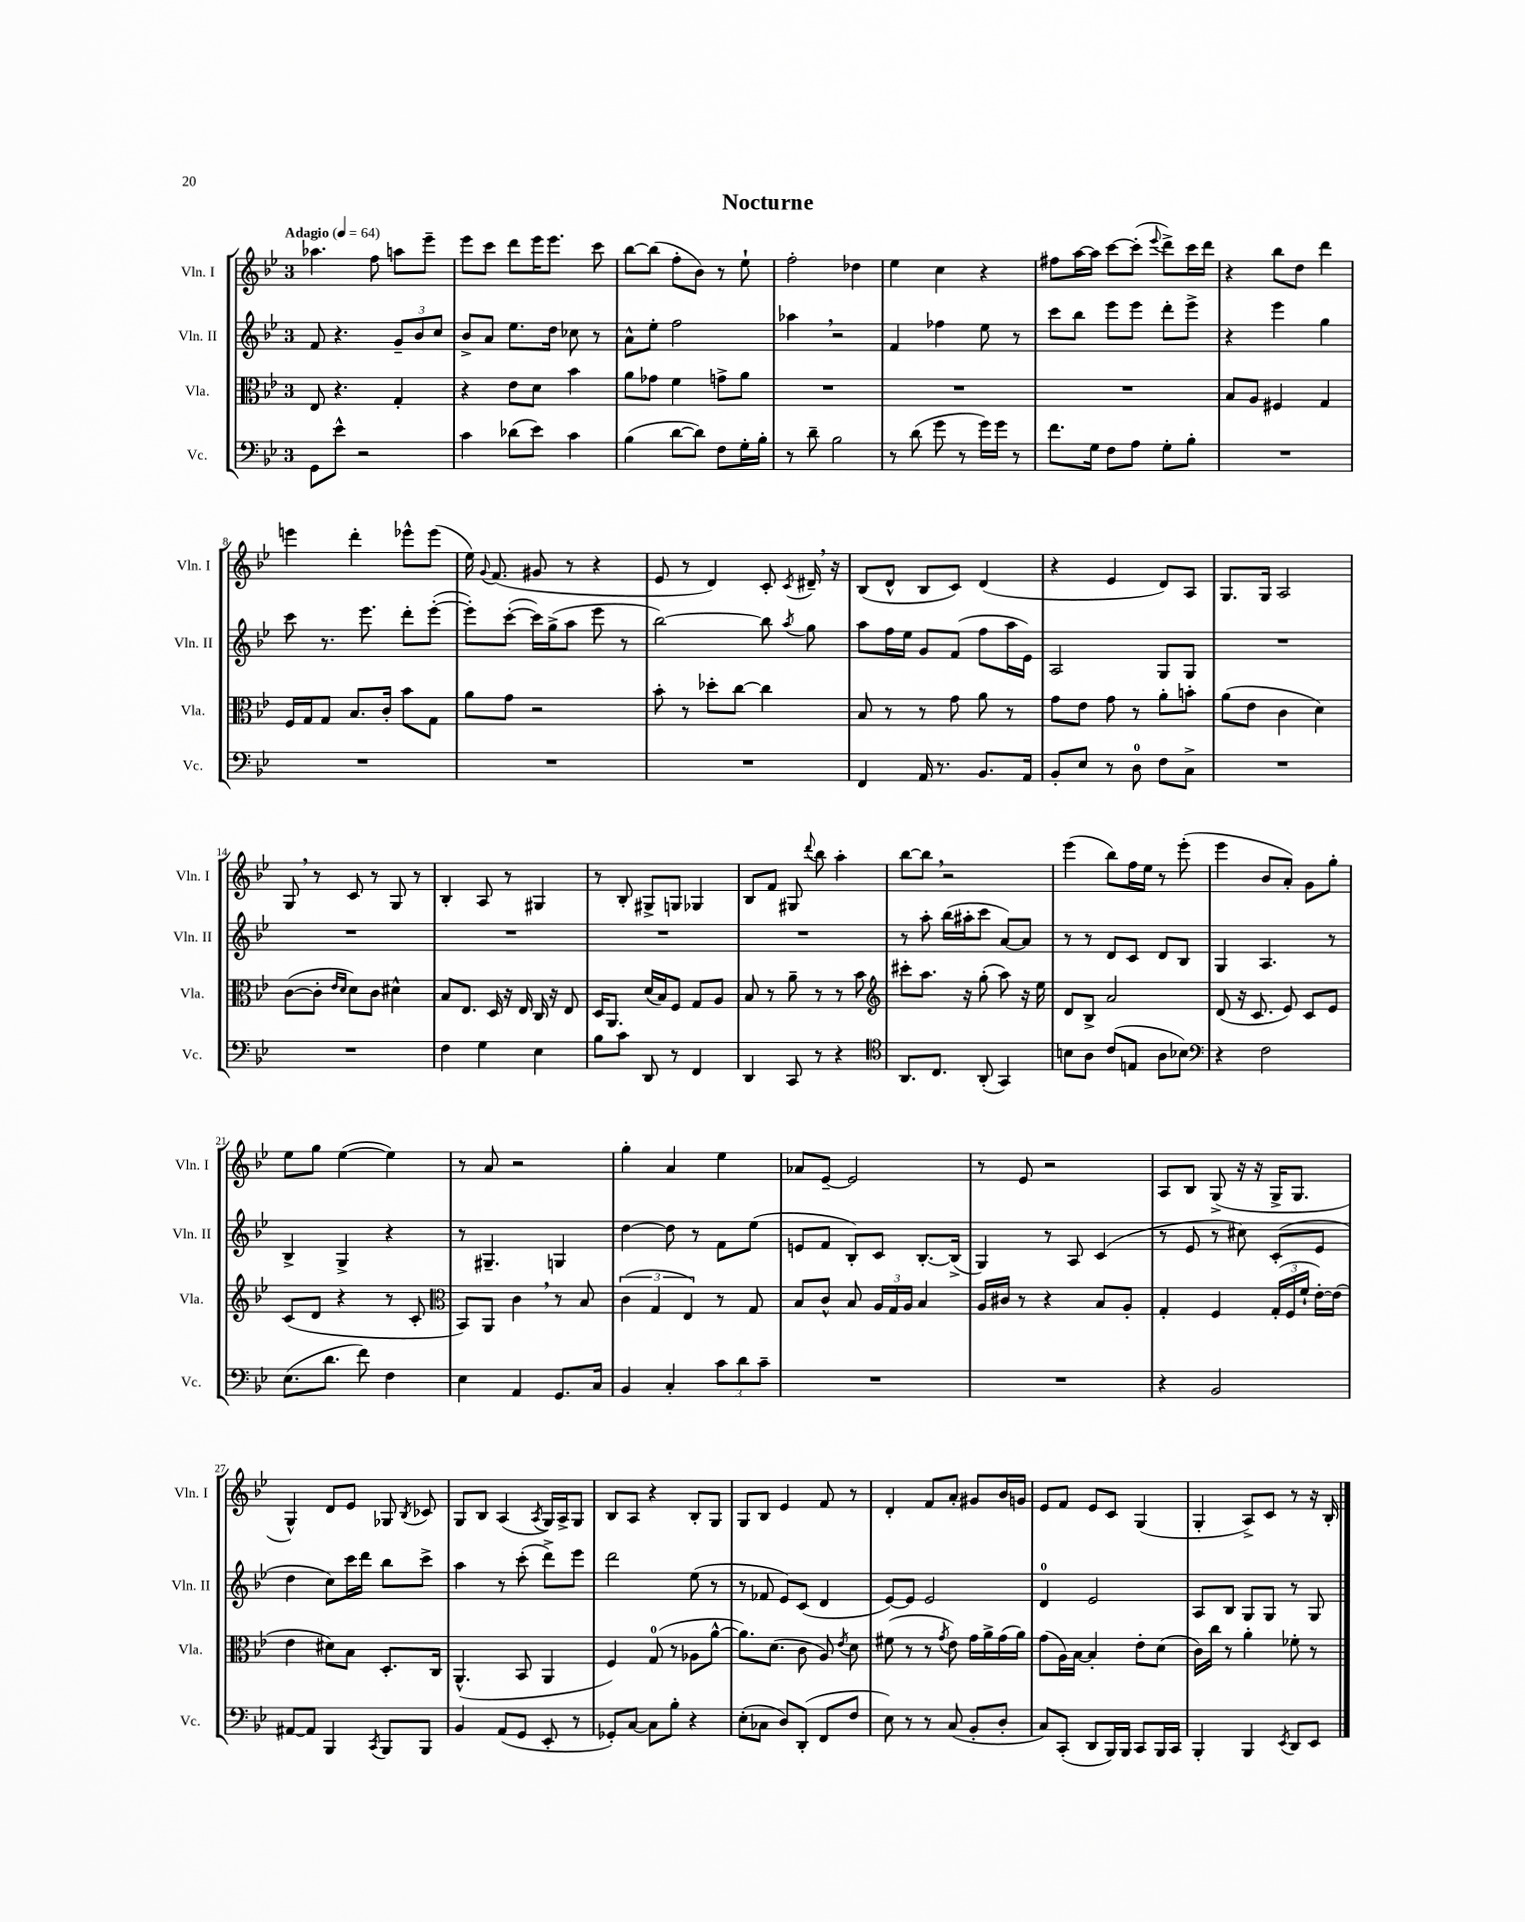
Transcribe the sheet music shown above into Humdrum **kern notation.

**kern	**kern	**kern	**kern
*part4	*part3	*part2	*part1
*staff4	*staff3	*staff2	*staff1
*I"Vc.	*I"Vla.	*I"Vln. II	*I"Vln. I
*I'Vc.	*I'Vla.	*I'Vln. II	*I'Vln. I
*clefF4	*clefC3	*clefG2	*clefG2
*k[b-e-]	*k[b-e-]	*k[b-e-]	*k[b-e-]
*M3/4	*M3/4	*M3/4	*M3/4
*MM64	*MM64	*MM64	*MM64
=1	=1	=1	=1
!	!	!	!LO:TX:a:B:t=Adagio
8GG\L	8E-/	8f/	4.aa-X\
8e-^^\J	4.r	4.r	.
2r	.	.	.
.	.	.	8ff\
.	4G'/	12g~/L	8aan\L
.	.	12b-/	.
.	.	.	8eee-~\J
.	.	12cc/J	.
=2	=2	=2	=2
4c\	4r	8b-^/L	8eee-\L
.	.	8a/J	8ccc\J
(8d-X\L	8e-\L	8.ee-\L	8ddd\L
8e-\J)	8d\J	.	16eee-\K
.	.	16dd\Jk	8.eee-\J
4c\	4b-\	8cc-X\	.
.	.	8r	8ccc\
=3	=3	=3	=3
(4B-\	8a\L	8a^^\L	[8bb-\L
.	8g-X\J	8ee-'\J	(8bb-\J]
[8d\L	4f\	2ff\	8ff'\L
8d\J])	.	.	8b-\J)
8F\L	8gn^\L	.	8r
16G'\L	8a\J	.	8ee-`\
16B-'\JJ	.	.	.
=4	=4	=4	=4
8r	2.r	4aa-X,\	2ff'\
8d~\	.	.	.
2B-\	.	2r	.
.	.	.	4dd-X\
=5	=5	=5	=5
8r	2.r	4f/	4ee-\
(8d\	.	.	.
8g\	.	4ff-X\	4cc\
8r	.	.	.
16g\LL)	.	8ee-\	4r
16g\JJ	.	.	.
8r	.	8r	.
=6	=6	=6	=6
8.f\L	2.r	8ccc\L	8ff#X\L
.	.	8bb-\J	[16aa\L
16G\Jk	.	.	16aa\JJ]
8F\L	.	8eee-\L	[8ccc\L
8A\J	.	8eee-\J	(8ccc'\J]
.	.	.	8qqeee-/
8G'\L	.	8ddd'\L	8ddd^\L)
8B-'\J	.	8eee-^\J	16ccc\L
.	.	.	16ddd\JJ
=7	=7	=7	=7
2.r	8B-/L	4r	4r
.	8A/J	.	.
.	4F#X/	4eee-\	8bb-\L
.	.	.	8dd\J
.	4G/	4gg\	4ddd\
!!LO:LB:g=z
=8	=8	=8	=8
2.r	16F/LL	8ccc\	4eeen\
.	16G/J	.	.
.	8G/J	8.r	.
.	8.B-/L	.	4ddd'\
.	.	8.eee-\	.
.	16c'/Jk	.	.
.	8b-\L	8ddd'\L	8eee-X^^\L
.	8G\J	([8eee-'\J	(8eee-\J
=9	=9	=9	=9
2.r	8a\L	8eee-'\L])	16ee-\)
.	.	.	8qqg/
.	.	.	(8.f/
.	8g\J	([8ccc'\J	.
.	2r	16ccc\LL])	8g#X/
.	.	(16gg^\J	.
.	.	8aa\J	8r
.	.	8eee-\	4r
.	.	8r	.
=10	=10	=10	=10
2.r	8b-'\	[2bb-\)	8e-/
.	8r	.	8r
.	8dd-X'\L	.	4d/)
.	[8cc\J	.	.
.	4cc\]	8bb-\]	8c'/
.	.	8qaa/	8qc/
.	.	8gg\	16d#X~,/
.	.	.	16r
=11	=11	=11	=11
4FF/	8B-/	8aa\L	(8B-/L
.	8r	16ff\L	8d^^/J
.	.	16ee-\JJ	.
16AA/	8r	8g/L	8B-/L
8.r	.	.	.
.	8g\	(8f/J	8c/J)
8.BB-/L	8a\	8ff\L	(4d/
.	8r	16aa\L	.
16AA/Jk	.	16e-\JJ)	.
=12	=12	=12	=12
8BB-'/L	8g\L	2A/	4r
8E-/J	8e-\J	.	.
8r	8g\	.	4e-/
8D\	8r	.	.
8F\L	8a'\L	8G/L	8d/L)
8C^\J	8bn'\J	8G/J	8A/J
=13	=13	=13	=13
2.r	(8a\L	2.r	8.G/L
.	8e-\J	.	.
.	.	.	16G/Jk
.	4c\	.	2A/
.	4d\)	.	.
!!LO:LB:g=z
=14	=14	=14	=14
2.r	([8c\L	2.r	8G,/
.	8c'\J]	.	8r
.	16qqe-/LL	.	.
.	16qqd/JJ	.	.
.	8d\L)	.	8c/
.	8c\J	.	8r
.	4d#X^^\	.	8G/
.	.	.	8r
=15	=15	=15	=15
4F\	8B-/L	2.r	4B-'/
.	8.E-/J	.	.
4G\	.	.	8A/
.	16D/	.	.
.	16r	.	8r
.	16E-/	.	.
4E-\	16C/	.	4G#X/
.	16r	.	.
.	8E-/	.	.
=16	=16	=16	=16
8B-\L	16D/KL	2.r	8r
.	8.AA/J	.	.
8c\J	.	.	8B-'/
8DD/	(16d/LL	.	8G#X^/L
.	16B-/J)	.	.
8r	8F/J	.	8Gn/J
4FF/	8G/L	.	4G-X/
.	8A/J	.	.
=17	=17	=17	=17
4DD/	8B-/	2.r	8B-/L
.	8r	.	8f/J
8CC/	8a~\	.	8G#X/
.	.	.	8qqddd/
8r	8r	.	8bb-\
4r	8r	.	4aa'\
.	8b-\	.	.
=18	=18	=18	=18
*clefC4	*clefG2	*	*
8.AA/L	8ccc#X'\L	8r	[8bb-\L
.	8.aa\J	8aa'\	8bb-,\J]
8.C/J	.	.	.
.	.	(16bb-\LL	2r
.	16r	16aa#X'\J	.
(8AA'/	(8gg'\	8ccc\J	.
4GG/)	8aa\)	[8a/L)	.
.	16r	8a/J]	.
.	16ee-\	.	.
=19	=19	=19	=19
8Bn\L	8d/L	8r	(4eee-\
8A\J	8B-^/J	8r	.
(8c/L	2a/	8d/L	8bb-\L)
8En/J	.	8c/J	16ff\L
.	.	.	16ee-\JJ
8A\L	.	8d/L	8r
8B-X\J)	.	8B-/J	(8eee-'\
=20	=20	=20	=20
*clefF4	*	*	*
4r	(8d/	4G/	4eee-\
.	16r	.	.
.	8.c/	.	.
2F\	.	4.A/	8b-/L
.	8e-/)	.	8a'/J)
.	8c/L	.	8g\L
.	8e-/J	8r	8gg'\J
!!LO:LB:g=z
=21	=21	=21	=21
(8.E-\L	(8c/L	4B-^/	8ee-\L
.	8d/J	.	8gg\J
8.d\J	.	.	.
.	4r	4G^/	([4ee-\
8f\)	.	.	.
4F\	8r	4r	4ee-\])
.	8c'/	.	.
=22	=22	=22	=22
*	*clefC3	*	*
4E-\	8BB-/L)	8r	8r
.	8AA/J	4.G#X~/	8a/
4AA/	4c,\	.	2r
8.GG/L	8r	4Gn/	.
.	8B-/	.	.
16C/Jk	.	.	.
=23	=23	=23	=23
4BB-/	(6c\	[4dd\	4gg'\
.	6G/	.	.
4C'/	.	8dd\]	4a/
.	6E-/)	.	.
.	.	8r	.
12c\L	8r	8f\L	4ee-\
12d\	.	.	.
.	8G/	(8ee-\J	.
12c~\J	.	.	.
=24	=24	=24	=24
2.r	8B-/L	8en/L	8a-X/L
.	8c^^/J	8f/J	[8e-~/J
.	8B-/	8B-'/L)	2e-/]
.	24A/LL	8c/J	.
.	24G/	.	.
.	24A/JJ	.	.
.	4B-/	[8.B-'/L	.
.	.	(16B-^/Jk]	.
=25	=25	=25	=25
2.r	16A/LL	4G/)	8r
.	16c#X/JJ	.	.
.	8r	.	8e-/
.	4r	8r	2r
.	.	8A/	.
.	8B-/L	(4c/	.
.	8A'/J	.	.
=26	=26	=26	=26
4r	4G'/	8r	8A/L
.	.	8e-/	8B-/J
2BB-/	4F/	8r	(8G^/
.	.	8cc#X\)	16r
.	.	.	16r
.	(24G'/LL	(8c'/L	16G^/KL
.	24F/	.	.
.	.	.	8.G/J
.	24f`/JJ	.	.
.	[16e-'\LL)	8e-/J	.
.	(16e-\JJ]	.	.
!!LO:LB:g=z
=27	=27	=27	=27
[8AA#X/L	4e-\	4dd\	4G^^/)
8AA#/J]	.	.	.
4BBB-/	8d#X\L)	8cc\L)	8d/L
.	8B-\J	16ccc\L	8e-/J
.	.	16ddd\JJ	.
8qCC/	.	.	.
8BBB-/L	8.D'/L	8bb-\L	8G-X/
.	.	.	8qB-/
8BBB-/J	.	8ccc^\J	8c-X/
.	16C/Jk	.	.
=28	=28	=28	=28
4BB-/	(4.AA^^/	4aa\	8G/L
.	.	.	8B-/J
(8AA/L	.	8r	(4A/
8GG/J	8BB-/	(8ccc'\	.
.	.	.	8qA/
8EE-'/	4AA/	8ddd^\L)	16G/LL)
.	.	.	16A^/J
8r	.	8eee-\J	8G/J
=29	=29	=29	=29
8GG-X'/L)	4F/)	2ddd\	8B-/L
[8C/J	.	.	8A/J
8C\L]	(8G/	.	4r
8B-'\J	8r	.	.
4r	8A-X\L	(8ee-\	8B-'/L
.	[8a^^\J	8r	8G/J
=30	=30	=30	=30
(8E-'\L	8.a\L])	8r	8G/L
8C-X\J	.	8f-X/	8B-/J
.	(8.d\J	.	.
8D/L)	.	8e-/L)	4e-/
(8DD'/J	8c\	(8c/J	.
8FF/L	8A/)	4d/	8f/
.	8qe-/	.	.
8F/J	8d\	.	8r
=31	=31	=31	=31
8E-\)	(8f#X\	[8e-/L)	4d'/
8r	8r	8e-/J]	.
8r	8r	2e-/	8f/L
.	8qg/	.	.
(8C/	8e-\)	.	8a'/J
8BB-'/L	16g\LL	.	8g#X/L
.	16a^\	.	.
8D'/J	(16g\	.	16b-/L
.	16a\JJ)	.	16gn/JJ
=32	=32	=32	=32
8C/L)	(8g\L	4d/	8e-/L
(8CC'/J	16A\L)	.	8f/J
.	[16B-\JJ	.	.
8DD/L	4B-'/]	2e-/	8e-/L
16BBB-/L)	.	.	8c/J
16BBB-/JJ	.	.	.
8CC/L	8e-'\L	.	(4G/
16BBB-/L	(8d\J	.	.
16CC/JJ	.	.	.
=33	=33	=33	=33
4BBB-'/	16c\LL)	8A/L	4G'/
.	16cc\JJ	.	.
.	8r	8B-/J	.
4BBB-/	4a'\	8G/L	8A^/L)
.	.	8G/J	8c/J
8qEE-/	.	.	.
8DD/L	8f-X'\	8r	8r
8EE-/J	8r	8G/	16r
.	.	.	16B-'/
==	==	==	==
*-	*-	*-	*-
